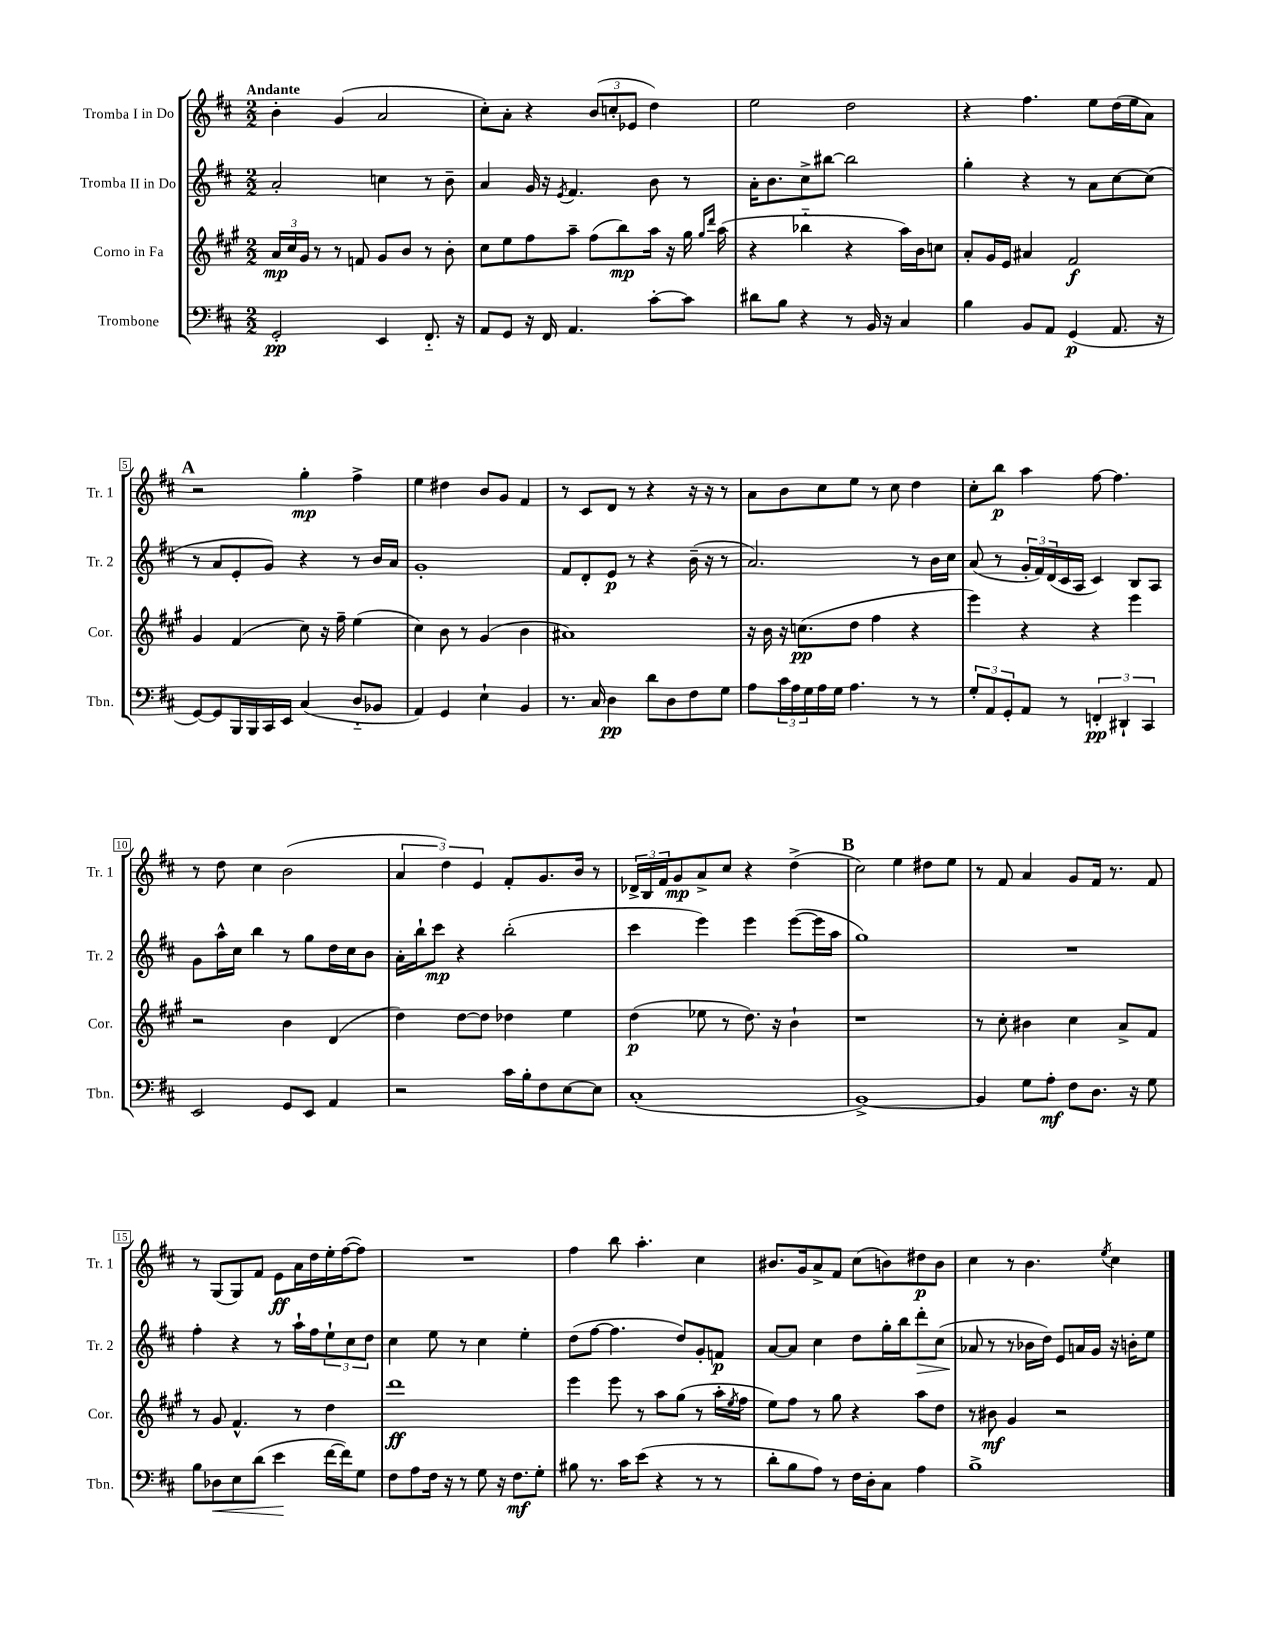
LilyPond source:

<<
\new StaffGroup <<
\new Staff = "s0" \with { instrumentName = "Tromba I in Do" shortInstrumentName = "Tr. 1" } {
    \clef treble \key d \major \numericTimeSignature \time 2/2 \tempo "Andante"
    b'4-. g'4( a'2 |
    cis''8-.) a'8-. r4 \tuplet 3/2 { b'8( c''8-. ees'8 } d''4) |
    e''2 d''2 |
    r4 fis''4. e''8 d''16( e''16 a'8) |
    \mark \markup { \bold "A" } r2 g''4-.\mp fis''4-> |
    e''4 dis''4 b'8 g'8 fis'4 |
    r8 cis'8 d'8 r8 r4 r16 r16 r8 |
    a'8 b'8 cis''8 e''8 r8 cis''8 d''4 |
    cis''8-. b''8\p a''4 fis''8~ fis''4. |
    r8 d''8 cis''4 b'2( |
    \tuplet 3/2 { a'4 d''4) e'4 } fis'8-. g'8. b'16 r8 |
    \tuplet 3/2 { des'16-> b16 fis'16 } g'8\mp a'8-> cis''8 r4 d''4->( |
    \mark \markup { \bold "B" } cis''2) e''4 dis''8 e''8 |
    r8 fis'8 a'4 g'8 fis'16 r8. fis'8 |
    r8 g8( g8) fis'8 e'8\ff a'16 d''16 e''16-. fis''16~( fis''8) |
    R1 |
    fis''4 b''8 a''4.-. cis''4 |
    bis'8. g'16 a'8-> fis'8 cis''8( b'8) dis''8\p b'8 |
    cis''4 r8 b'4. \acciaccatura { e''8 } cis''4 \bar "|." |
}
\new Staff = "s1" \with { instrumentName = "Tromba II in Do" shortInstrumentName = "Tr. 2" } {
    \clef treble \key d \major \numericTimeSignature \time 2/2
    a'2-. c''4 r8 b'8-- |
    a'4 g'16 r16 \acciaccatura { e'8 } fis'4. b'8 r8 |
    a'16-. b'8. cis''8-> bis''8~ bis''2 |
    g''4-. r4 r8 a'8 cis''8~ cis''8( |
    \mark \markup { \bold "A" } r8 a'8 e'8-. g'8) r4 r8 b'16 a'16 |
    g'1-. |
    fis'8 d'8-. e'8\p r8 r4 b'16--( r16 r8 |
    a'2.) r8 b'16 cis''16 |
    a'8( r8 \tuplet 3/2 { g'16-. fis'16) d'16( } cis'16 a16 cis'4) b8 a8 |
    g'8 a''16-^ cis''16 b''4 r8 g''8 d''16 cis''16 b'8 |
    a'16-. b''16-! cis'''8\mp r4 b''2-.( |
    cis'''4 e'''4) e'''4 e'''8~( e'''16 a''16 |
    \mark \markup { \bold "B" } g''1) |
    R1 |
    fis''4-. r4 r8 a''16-! fis''16 \tuplet 3/2 { e''8-! cis''8 d''8 } |
    cis''4 e''8 r8 cis''4 e''4-. |
    d''8( fis''8~ fis''4. d''8) g'8-. f'8\p |
    a'8~ a'8 cis''4 d''8 g''16-. b''16 d'''8-.\> cis''8( |
    aes'8\! r8 r8 bes'16 d''16) e'8 a'16 g'16 r16 b'16-. e''8 \bar "|." |
}
\new Staff = "s2" \with { instrumentName = "Corno in Fa" shortInstrumentName = "Cor." } {
    \clef treble \key a \major \numericTimeSignature \time 2/2
    \tuplet 3/2 { a'16\mp cis''16 gis'16 } r8 r8 f'8 gis'8 b'8 r8 b'8-. |
    cis''8 e''8 fis''8 a''8-- fis''8( b''8\mp) a''16 r16 gis''16 \grace { gis''16 d'''16 } a''16( |
    r4 bes''4-_ r4 a''16) b'16 c''8 |
    a'8-. gis'16 e'16 ais'4 fis'2\f |
    \mark \markup { \bold "A" } gis'4 fis'4( cis''8) r16 fis''16-- e''4( |
    cis''4) b'8 r8 gis'4( b'4 |
    ais'1) |
    r16 b'16 r16 c''8.\pp( d''8 fis''4 r4 |
    e'''4) r4 r4 e'''4 |
    r2 b'4 d'4( |
    d''4) d''8~ d''8 des''4 e''4 |
    d''4\p( ees''8 r8 d''8.) r16 b'4-! |
    \mark \markup { \bold "B" } r1 |
    r8 cis''8-. bis'4 cis''4 a'8-> fis'8 |
    r8 gis'8 fis'4.-^ r8 d''4 |
    d'''1\ff |
    e'''4 e'''8 r8 a''8 gis''8( r8 a''16-. \acciaccatura { e''8 } fis''16 |
    e''8) fis''8 r8 gis''8 r4 a''8 d''8 |
    r8 bis'8\mf gis'4 r2 \bar "|." |
}
\new Staff = "s3" \with { instrumentName = "Trombone" shortInstrumentName = "Tbn." } {
    \clef bass \key d \major \numericTimeSignature \time 2/2
    g,2-.\pp e,4 fis,8.-_ r16 |
    a,8 g,8 r16 fis,16 a,4. cis'8~-. cis'8 |
    dis'8 b8 r4 r8 b,16 r16 cis4 |
    b4 b,8 a,8 g,4\p( a,8. r16 |
    \mark \markup { \bold "A" } g,8~) g,8 b,,16 b,,16 cis,16 e,16 cis4( d8-_ bes,8 |
    a,4) g,4 e4-! b,4 |
    r8. cis16 d4\pp d'8 d8 fis8 g8 |
    a8 \tuplet 3/2 { cis'16 a16 g16 } a16 g16 a4. r8 r8 |
    \tuplet 3/2 { g8-. a,8 g,8-. } a,8 r8 \tuplet 3/2 { f,4-.\pp dis,4-! cis,4 } |
    e,2 g,8 e,8 a,4 |
    r2 cis'16 b16-. fis8 e8~ e8 |
    cis1-.( |
    \mark \markup { \bold "B" } b,1~->) |
    b,4 g8 a8-.\mf fis8 d8. r16 g8 |
    b8 des8\< e8 d'8( e'4\! fis'16~ fis'16) g8 |
    fis8 a8 fis16 r16 r8 g8 r16 fis8.\mf g8-. |
    bis8 r8. cis'16 e'8( r4 r8 r8 |
    d'8-. b8 a8) r8 fis16 d16-. cis8 a4 |
    b1-> \bar "|." |
}
>>
>>
\layout { \context { \Score \override BarNumber.stencil = #(make-stencil-boxer 0.1 0.3 ly:text-interface::print) } }
